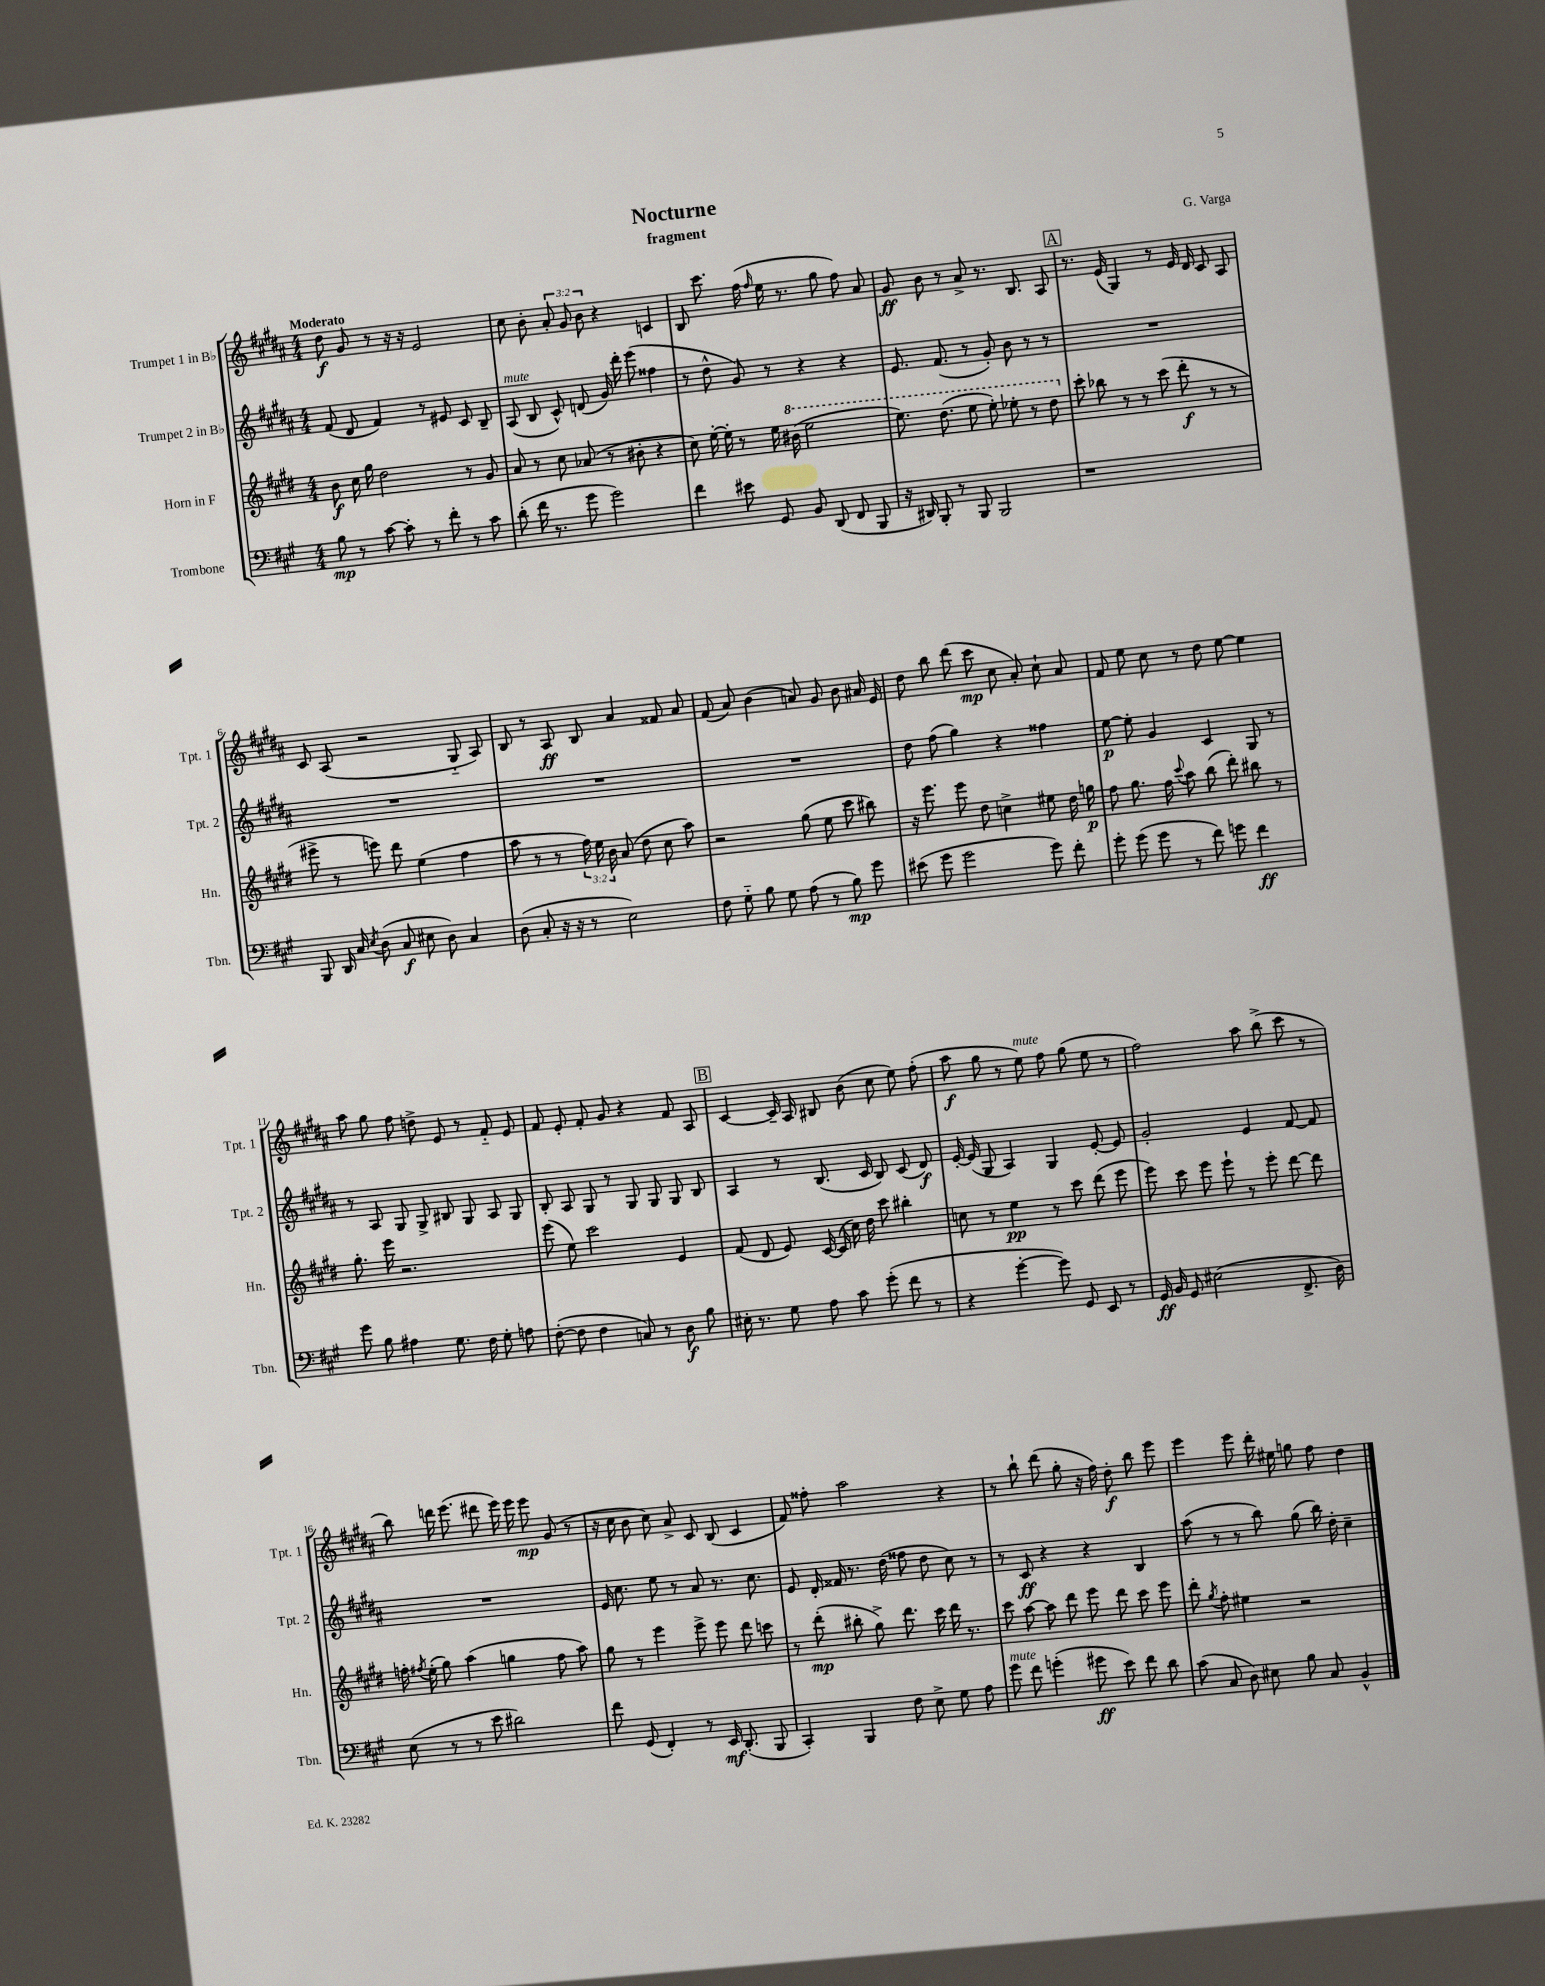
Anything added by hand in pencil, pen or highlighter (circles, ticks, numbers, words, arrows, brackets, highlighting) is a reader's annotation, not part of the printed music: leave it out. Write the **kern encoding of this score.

**kern	**kern	**kern	**kern
*staff4	*staff3	*staff2	*staff1
*clefF4	*clefG2	*clefG2	*clefG2
*k[f#c#g#]	*k[f#c#g#d#]	*k[f#c#g#d#a#]	*k[f#c#g#d#a#]
*M4/4	*M4/4	*M4/4	*M4/4
8B\	8b\	(8f#/	8dd#\
8r	16cc#\	8d#/	8g#/
.	16gg#\	.	.
[8c#\	2dd#\	4f#/)	8r
8c#'\]	.	.	16r
.	.	.	16r
8r	.	8r	2e/
8f#'\	.	8e#/	.
8r	8r	8c#/	.
8c#\	8g#/	8B~/	.
=	=	=	=
(8d'\	8a/	(8A#/	8cc#\
16f#\	8r	8B/	8b'\
8.r	.	.	.
.	8cc#\	8c#^^/)	12a#'/
.	.	.	12g#/
8g#\	(8a-/	(8d/	.
.	.	.	12b\
2g#\)	8r	16g#/)	4r
.	.	16ddd#'\	.
.	8b#'\	(8eee\	.
.	4r	4ff##\	4c/
=	=	=	=
4f#\	8cc#\)	8r	8B/
.	[16ee'\	8dd#^^\	8.ccc#\
.	16ee'\]	.	.
8e#\	8r	8g#/)	.
.	.	.	(16ff#\
.	.	.	16qqff#/
8GG#/	16ee\	8r	16ee\
.	(16bb#\	.	8.r
8BB/	2eee\	4r	.
(8DD/	.	.	8gg#\
8FF#/	.	4r	8ff#\)
8BBB/	.	.	8a#/
=	=	=	=
16r	8.eee\)	8.e/	8g#/
16DD#/)	.	.	.
8BBB'/	.	.	8b\
.	(8.ddd#\	(8.f#/	.
8r	.	.	8r
8BBB/	8eee\	8r	8a#^/
2BBB/	8eee'\)	8g#'/)	8.r
.	8eee-'\	8b\	.
.	.	.	8.B/
.	8r	8r	.
.	8ddd#\	8r	8A#/
=	=	=	=
1r	8ccc#'\	1r	8.r
.	8bb-\	.	.
.	.	.	(16e/
.	8r	.	4G#/)
.	8r	.	.
.	(8ccc#\	.	8r
.	8ddd#'\	.	16e/
.	.	.	16d#/
.	8r	.	8c#/
.	8r	.	8A#/
=	=	=	=
8BBB/	8eee#^\	1r	8c#/
16DD/	8r	.	(8A#/
16C#/	.	.	.
8qE/	.	.	.
(8D\	8eee\)	.	2r
8C#/	8ddd#\	.	.
8E#\	(4ee\	.	.
8D\)	.	.	.
4C#/	4ff#\	.	8G#'~/
.	.	.	8A#/)
=	=	=	=
(8D\	8aa\	1r	8B/
8C#'/	8r	.	8r
16r	8r	.	8A#/
16r	.	.	.
8r	24ff#\)	.	8B/
.	24ee\	.	.
.	24b\	.	.
2E\)	(8a/	.	4a#/
.	8dd#\	.	.
.	8cc#\	.	8f##/
.	8aa\)	.	8a#/
=	=	=	=
8F#\	2r	1r	(8f#/
8G#'~\	.	.	8a#/)
8B\	.	.	(4b\
8G#\	.	.	.
(8A\	(8gg#\	.	8a/)
8r	8ee\	.	8g#/
8B\)	8ccc#\	.	8b\
8g#\	8bb#\)	.	16a#/
.	.	.	16e/
=	=	=	=
(8e#\	16r	8dd#\	8dd#\
.	8.eee\	.	.
8g#\	.	(8ff#\	8bb\
2g#\	8eee\	4gg#\)	(8ddd#\
.	8dd#\	.	8ccc#\
.	4cc^\	4r	8cc#\
.	.	.	8a#'/)
8g#\)	8ee#\	4ff##\	8cc#`\
8f#'\	16dd#\	.	8a#/
.	16gg\	.	.
=	=	=	=
8g#'\	8ff#\	[8ee\	8f#/
(8g#\	8.gg#\	8ee'\]	8ee\
8g#\	.	4g#/	8cc#\
.	16ff#\	.	.
.	8qqccc#/	.	.
8r	8aa\	.	8r
8f#\)	(8bb\	4c#/	8dd#\
8g\	8ddd#'\)	.	[8ee\
4f#\	8bb#\	8G#/	4ee\]
.	8r	8r	.
=	=	=	=
8g#\	8.gg#'\	8r	8aa#\
8B\	.	8A#/	8gg#\
.	16eee\	.	.
4A#\	2.r	8G#/	8ff#\
.	.	8G#^/	8dd^\
8.G#\	.	8B#/	8e/
.	.	8G#/	8r
16F#\	.	.	.
8G#'\	.	8A#/	8f#'~/
8A\	.	8G#/	8e/
=	=	=	=
([8F#'\	(8eee\	8B'/	8f#/
8F#\]	8ee\)	8A#/	8e'/
4F#\	2ccc#\	8G#/	8f#'/
.	.	8r	8g#/
8C/)	.	8G#/	4r
8r	.	8G#/	.
8D\	4e/	8G#/	8f#/
8B\	.	8B/	8A#/
=	=	=	=
16E#'\	(8f#/	4A#/	[4c#/
8.r	.	.	.
.	8d#/	.	.
8G#\	8e/)	8r	16c#~/]
.	.	.	16A#/
8A\	[16c#/	(8.B/	8B#/
.	(16c#/]	.	.
8c#\	16cc#\)	.	(8b\
.	16dd#\	16c#/	.
(8g#'\	8ccc#\	8B/)	8cc#\
8f#\	4bb#'\	(8c#/	8ee\)
8r	.	8d#/)	(8ff#'\
=	=	=	=
4r	8cc\	[16e'/	8aa#\
.	.	(16e/]	.
.	8r	8G#/	8gg#\
[4g#'\	4ee\	4A#/)	8r
.	.	.	8ee\)
8g#\])	8r	4G#/	8ff#\
8GG#/	8ccc#\	.	(8gg#\
8EE/	(8ddd#\	[8e'/	8ee\
8r	8eee\	8e/]	8r
=	=	=	=
16GG#/	8eee\)	2g#'/	2ff#\)
16BB/	.	.	.
8GG#/	8ccc#\	.	.
(2E#\	8eee\	.	.
.	8eee`\	.	.
.	8r	4e/	8aa#\
.	8eee'\	.	(8bb^\
8.FF#^/	[8ddd#\	[8f#/	8ccc#\
.	8ddd#\]	8f#/]	8r
16D\)	.	.	.
=	=	=	=
(8E\	16ff'\	1r	8bb\)
.	8qff#/	.	.
.	(16ee'\	.	.
8r	8gg#\)	.	16ddd\
.	.	.	(8.eee\
8r	(4aa\	.	.
8e\	.	.	8ddd#\
2d#\)	4gg\	.	16eee\)
.	.	.	16eee\
.	.	.	8eee\
.	8ff#\	.	(8g#/
.	8aa\)	.	8r
=	=	=	=
8f#\	8gg#\	16e/	16r
.	.	8.cc#\	16cc#\
(8GG#/	8r	.	8b\
4FF#'/)	4eee\	8ee\	8cc#\)
.	.	8r	8a#^/
8r	8eee^\	8a#/	8c#/
16EE/	8eee\	8.r	(8B/
(8.DD'/	.	.	.
.	8ddd#\	.	4c#/
.	.	8.cc#\	.
8BBB/	8ccc\	.	.
=	=	=	=
4CC#'/)	8r	8e/	8f#/)
.	(8ddd#'\	16d#'/	8ff##'\
.	.	16f##/	.
4BBB/	8bb#'\	8.r	2aa#\
.	8gg#^\)	.	.
.	.	(16dd#\	.
8F#\	8.ddd#\	8ff##\	.
8E^\	.	8dd#\	.
.	16ccc#\	.	.
8G#\	16ddd#\	8cc#\)	4r
.	8.r	.	.
8A\	.	8r	.
=	=	=	=
8g#\	8ccc#\	8r	8r
8f#\	[8aa\	8c#/	8bb`\
(4g'\	8aa\]	4r	(8ddd#\
.	8ddd#\	.	8gg#'\
8g#\	8eee\	4r	16r
.	.	.	16ff#\)
8e\)	8ddd#\	.	8dd#'\
8f#\	8ccc#\	4B/	8bb\
8d\	8eee\	.	8eee\
=	=	=	=
(8c#\	8ddd#'\	(8aa#\	4eee\
.	8qgg#/	.	.
8C#/	8ff#'\	8r	.
8D\)	4ee#\	8r	8eee\
8E#\	.	8bb\)	16ddd#'\
.	.	.	16ee#\
8B\	2r	(8gg#\	8gg\
8C#/	.	16bb\)	8ff#\
.	.	16dd#'\	.
4BB^^/	.	4cc#~\	4dd#\
==	==	==	==
*-	*-	*-	*-
